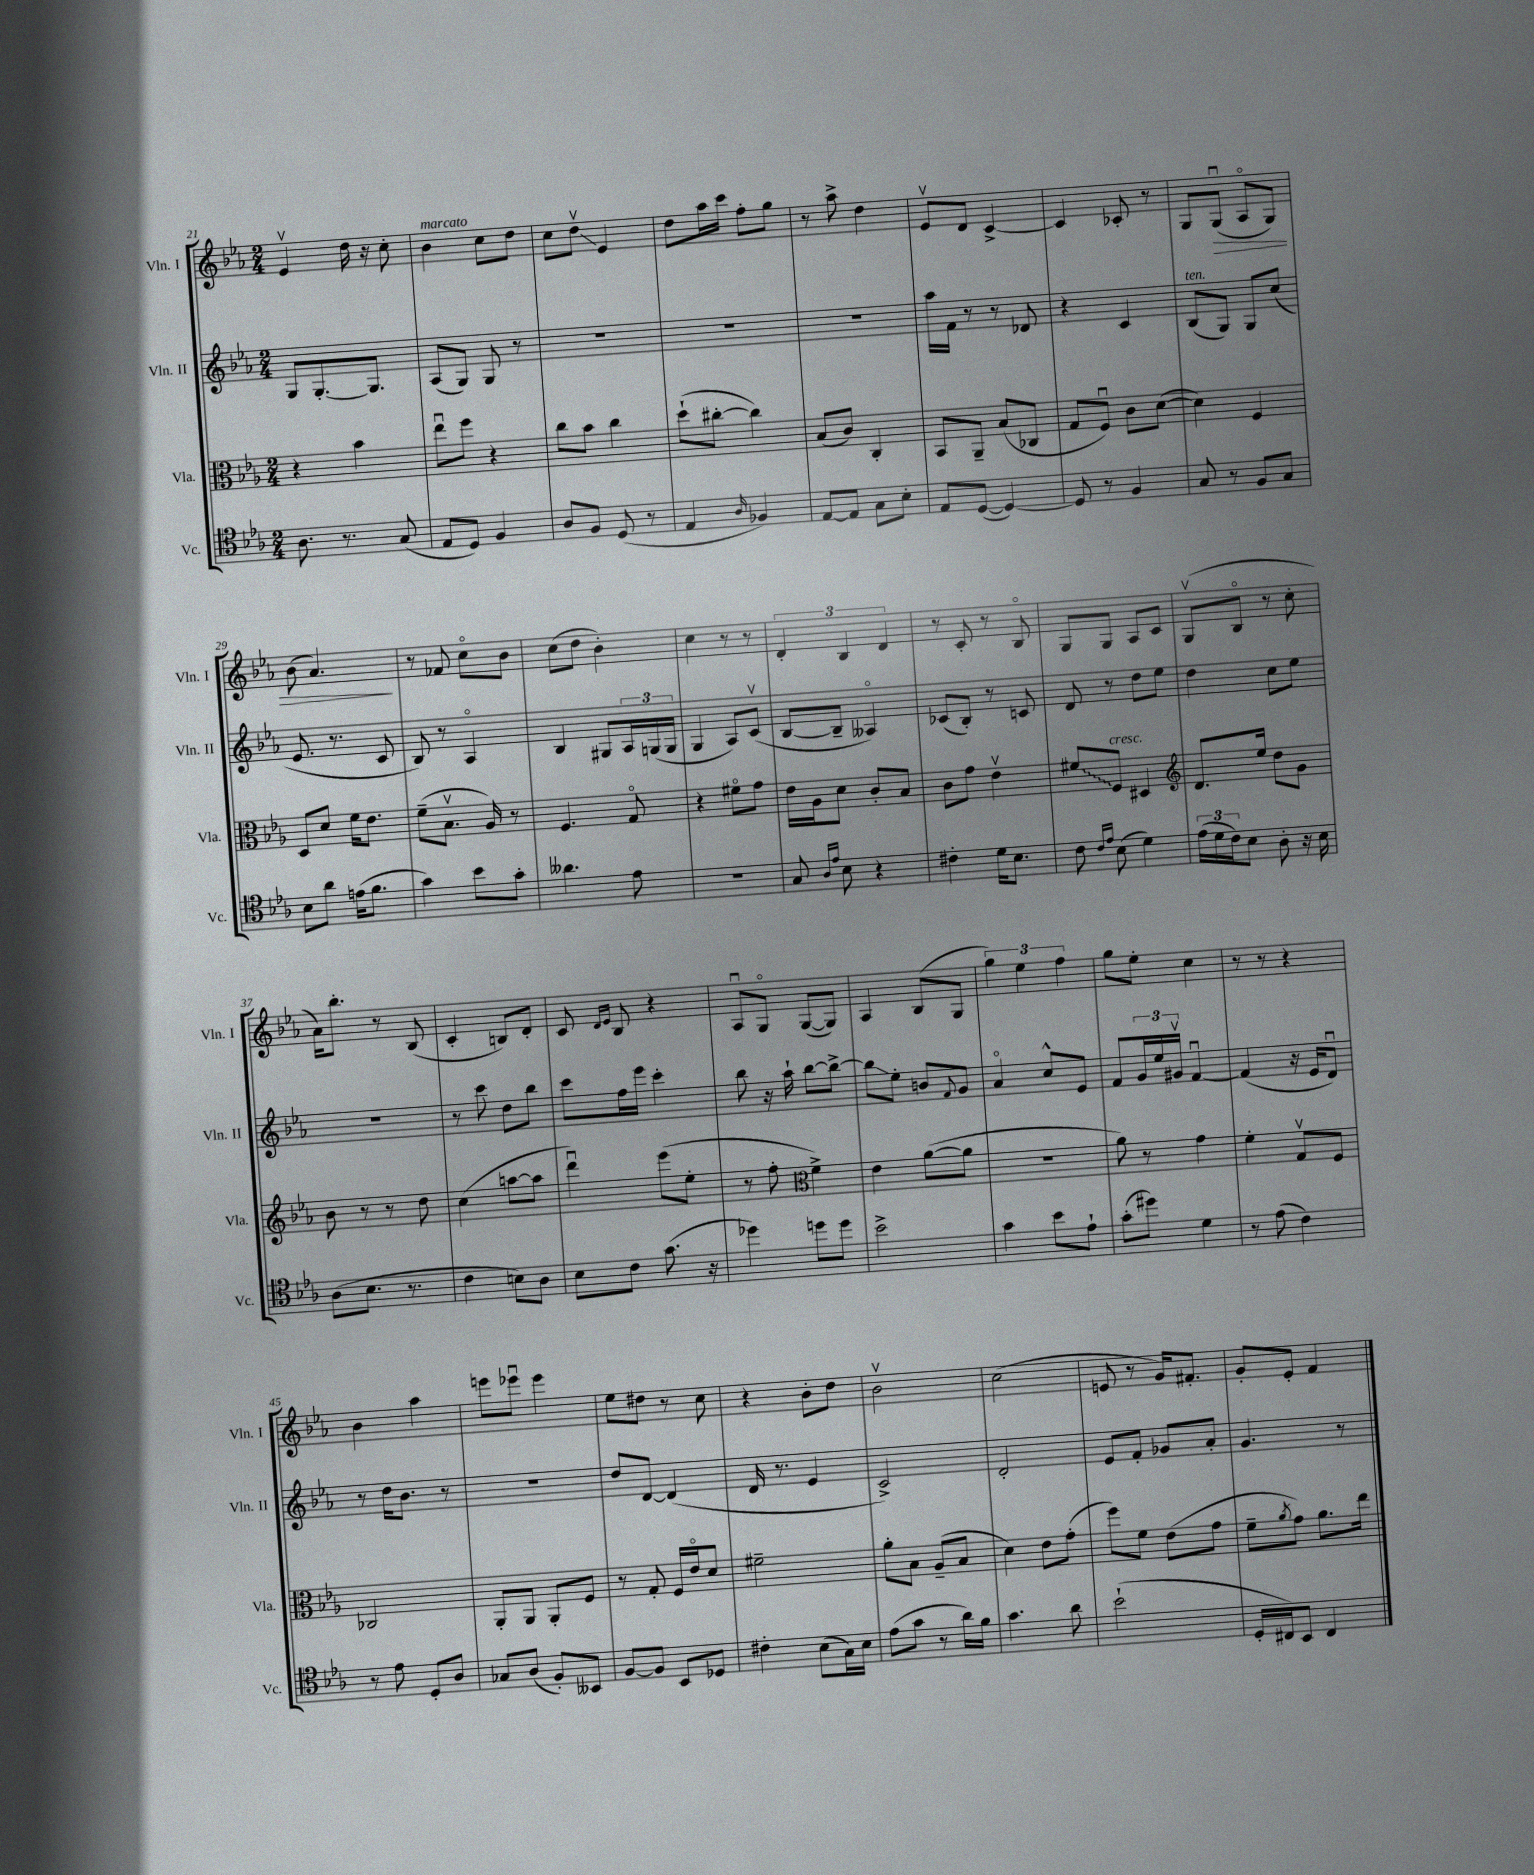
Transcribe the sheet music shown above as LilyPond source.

<<
\new StaffGroup <<
\new Staff = "s0" \with { instrumentName = "Vln. I" shortInstrumentName = "Vln. I" } {
    \clef treble \key ees \major \numericTimeSignature \time 2/4
    ees'4\upbow d''16 r16 c''8-. |
    bes'4^\markup { \italic "marcato" } c''8 d''8 |
    c''8 d''8\upbow\glissando ees'4 |
    d''8 aes''16 c'''16 f''8-. g''8 |
    r8 aes''8-> d''4 |
    ees'8\upbow d'8 c'4~-> |
    c'4 ces'8-. r8 |
    g8 g8\downbow\>( aes8\flageolet g8) |
    bes'8( aes'4.\!) |
    r8 fes'8 c''8\flageolet bes'8 |
    c''8( d''8 bes'4-.) |
    c''4 r8 r8 |
    \tuplet 3/2 { d'4-. bes4 d'4 } |
    r8 c'8-. r8 bes8\flageolet |
    g8 g8 aes8 c'8 |
    g8\upbow( bes8\flageolet r8 c''8-. |
    aes'16) bes''8.-. r8 bes8( |
    c'4-. b8) d'8-. |
    c'8 \grace { d'16 ees'16 } bes8 r4 |
    aes8\downbow g8\flageolet g8~( g8) |
    aes4 bes8( g8 |
    \tuplet 3/2 { g''4) ees''4 f''4 } |
    g''8 ees''8-. c''4 |
    r8 r8 r4 |
    bes'4 aes''4 |
    e'''8 ees'''8\downbow ees'''4 |
    ees''8 dis''8 r8 c''8 |
    r4 bes'8-. d''8 |
    bes'2\upbow |
    c''2( |
    e'8 r8 g'16) fis'8.-. |
    g'8-. ees'8-. f'4 \bar "|." |
}
\new Staff = "s1" \with { instrumentName = "Vln. II" shortInstrumentName = "Vln. II" } {
    \clef treble \key ees \major \numericTimeSignature \time 2/4
    g8 g8.~-. g8. |
    aes8( g8) g8 r8 |
    R2 |
    R2 |
    R2 |
    aes''16 f'16 r8 r8 des'8 |
    r4 c'4 |
    bes8^\markup { \italic "ten." }( g8) g8 c''8( |
    ees'8. r8. c'8 |
    bes8) r8 aes4\flageolet |
    bes4 gis8 \tuplet 3/2 { aes16 g16( g16 } |
    g4 aes8) c'8\upbow( |
    bes8~ bes8-- aeses4\flageolet) |
    ces'8( bes8-.) r8 c'8 |
    d'8 r8 d''8 ees''8 |
    d''4 c''8 ees''8 |
    R2 |
    r8 c'''8 d''8 bes''8 |
    c'''8 f''16 ees'''16 c'''4-. |
    bes''8 r16 aes''16-! bes''8~ bes''8~-> |
    bes''8\glissando ees''8-. b'8 \appoggiatura { f'8 } g'8 |
    aes'4\flageolet c''8-^ ees'8 |
    f'8 \tuplet 3/2 { g'16 ees''16 gis'16\upbow } f'4~\downbow |
    f'4( r16 ees'16 d'8\downbow) |
    r8 d''16 bes'8. r8 |
    R2 |
    d''8 d'8~ d'4( |
    d'16 r8. ees'4 |
    c'2->) |
    d'2-. |
    ees'8 f'8-. ges'8 aes'8-. |
    g'4. r8 \bar "|." |
}
\new Staff = "s2" \with { instrumentName = "Vla." shortInstrumentName = "Vla." } {
    \clef alto \key ees \major \numericTimeSignature \time 2/4
    r4 bes'4 |
    ees''8\downbow f''8 r4 |
    c''8 bes'8 c''4 |
    d''8-!( cis''8~-. cis''4) |
    bes8( c'8) c4-. |
    bes,8 aes,8-- bes8( ces8 |
    g8 f8\downbow) c'8 d'8~( |
    d'4) f4 |
    d8 d'8 f'16 ees'8. |
    f'8--( bes8.\upbow aes16) r8 |
    f4. g8\flageolet |
    r4 fis'8\flageolet g'8 |
    ees'16 aes16 d'8 c'8-. bes8 |
    c'8 g'8 ees'4\upbow |
    \once \override Glissando.style = #'zigzag fis'8\glissando f8^\markup { \italic "cresc." } dis4 |
    \clef treble d'8. ees''16 d''8 g'8 |
    bes'8 r8 r8 d''8 |
    c''4( a''8~ a''8 |
    d'''4\downbow) ees'''8( ees''8-. |
    r8 f''8-. \clef alto f'4->) |
    ees'4 aes'8~( aes'8 |
    R2 |
    aes'8) r8 g'4 |
    f'4-. g8\upbow f8 |
    ces2 |
    aes,8-. aes,8 aes,8-. f8 |
    r8 g8-. f16 ees'16\flageolet d'8 |
    fis'2-- |
    aes'8-. bes8 aes8--( bes8 |
    d'4) ees'8 g'8-.( |
    f''8) f'8 ees'8( g'8 |
    f'8-- \acciaccatura { aes'8 } g'8) aes'8. ees''16 \bar "|." |
}
\new Staff = "s3" \with { instrumentName = "Vc." shortInstrumentName = "Vc." } {
    \clef tenor \key ees \major \numericTimeSignature \time 2/4
    aes8. r8. g8( |
    ees8 d8) f4 |
    aes8 f8 d8( r8 |
    ees4 \grace { aes16 } fes4) |
    ees8~ ees8 g8 bes8-. |
    ees8 d8~( d4~) |
    d8 r8 f4 |
    g8 r8 f8 g8 |
    bes8 aes'8 e'16( f'8. |
    g'4) bes'8 g'8-. |
    aeses'4. ees'8 |
    R2 |
    g8 \grace { aes16 ees'16 } bes8 r4 |
    cis'4-. d'16 bes8. |
    c'8 \grace { c'16 ees'16 } bes8( d'4) |
    \tuplet 3/2 { ees'16( d'16 c'16) } bes8 aes8-. r16 bes16 |
    aes8( bes8. r8. |
    c'4 b8) aes8 |
    bes8 c'8 g'8.( r16 |
    des''4) d''8 d''8 |
    bes'2-> |
    g'4 bes'8 ees'8-! |
    g'8-.( dis''8) d'4 |
    r8 ees'8( c'4) |
    r8 ees'8 d8-. aes8 |
    ges8 aes8( f8-.) beses,8 |
    f8~ f8 bes,8 des8 |
    cis'4-. bes8( g16) bes16 |
    ees'8( g'8 r8 aes'16) f'16 |
    g'4. aes'8 |
    bes'2-!( |
    d16-. cis16) bes,8 cis4 \bar "|." |
}
>>
>>
\layout { \context { \Score currentBarNumber = #21 } }
